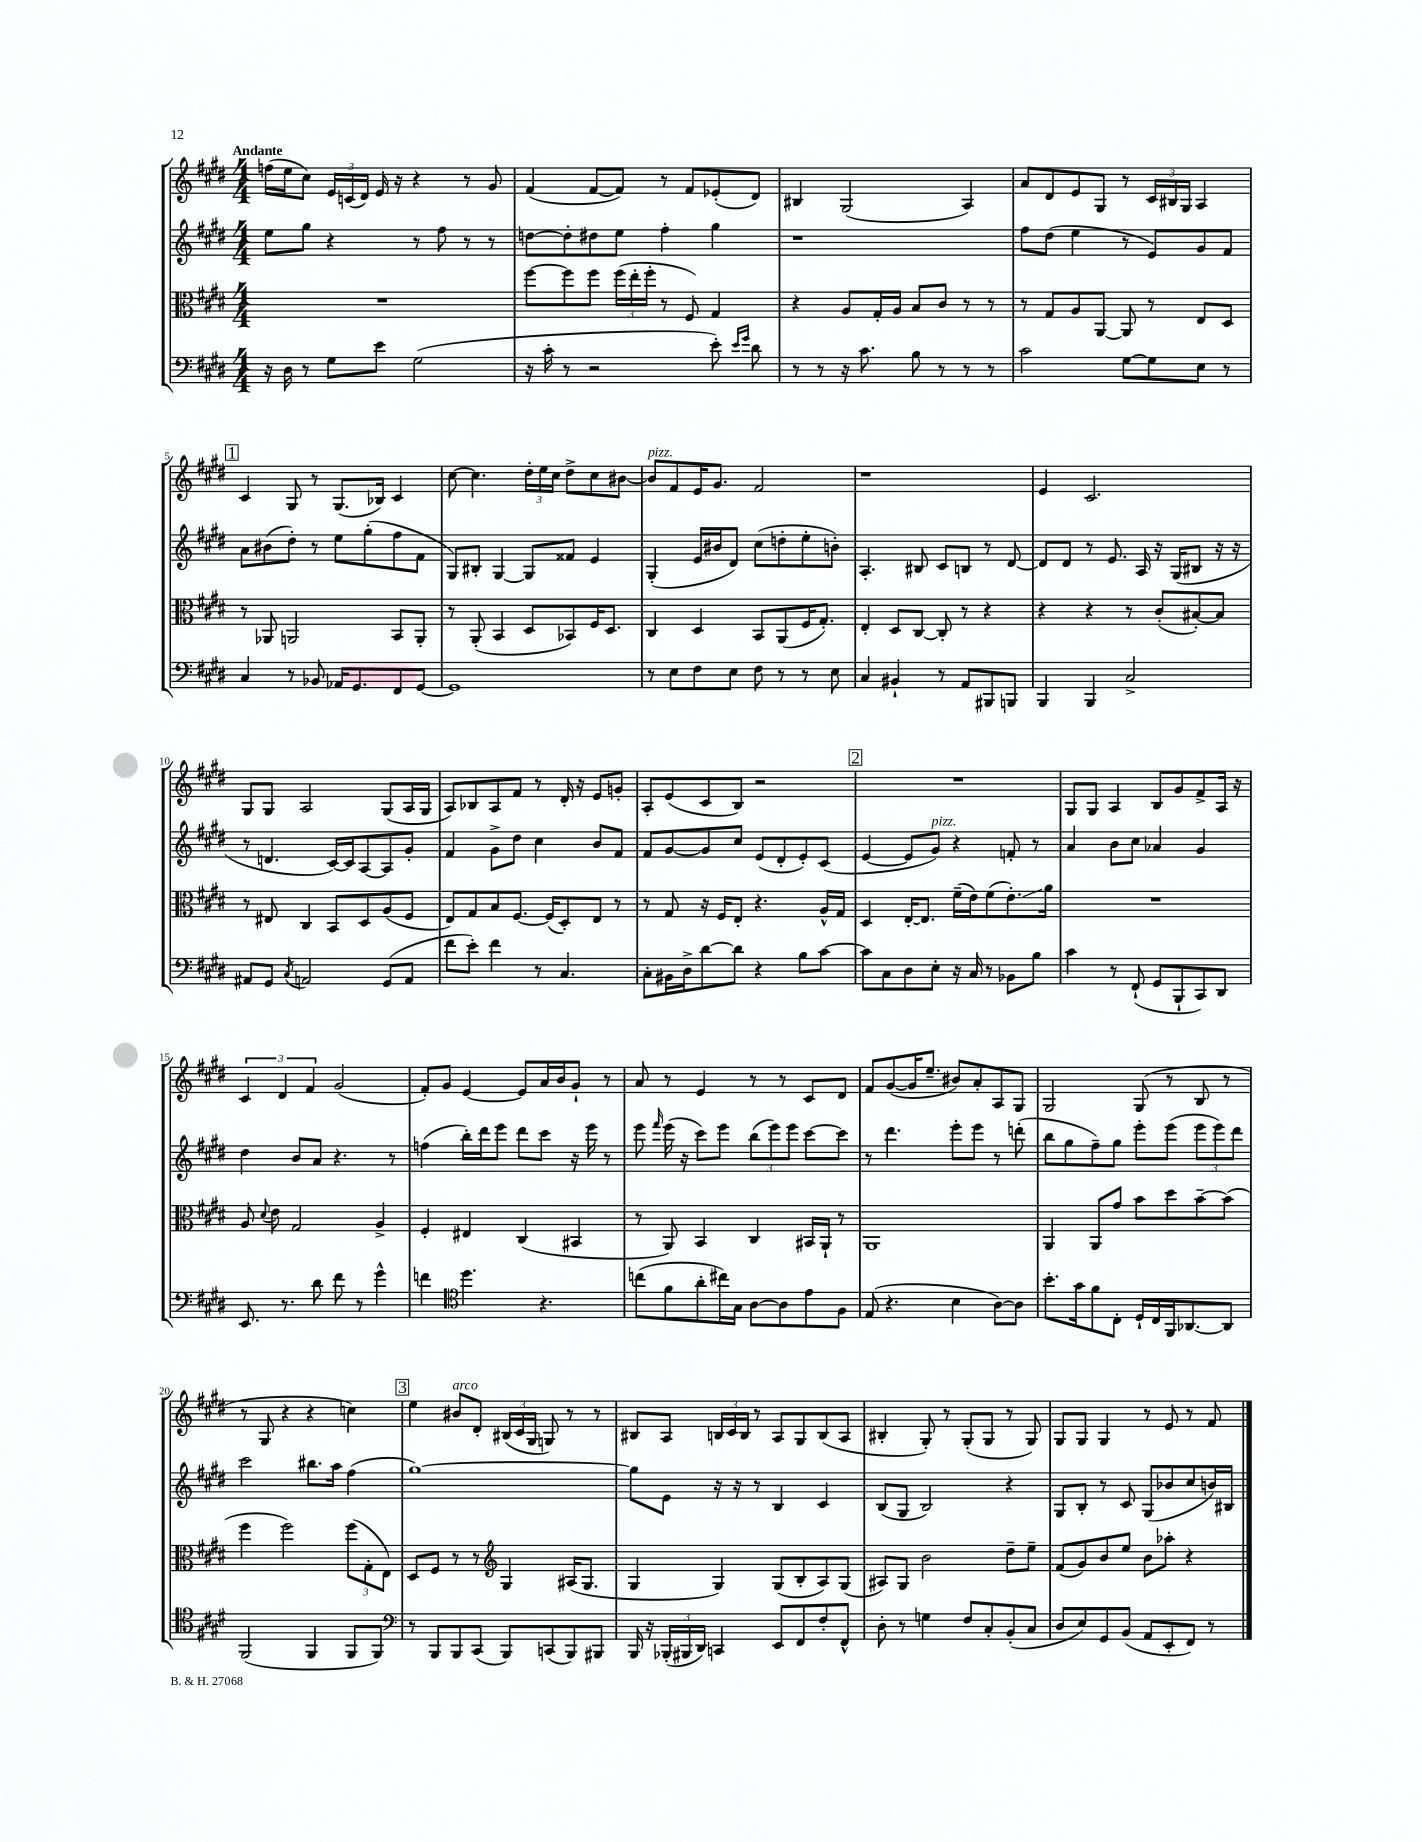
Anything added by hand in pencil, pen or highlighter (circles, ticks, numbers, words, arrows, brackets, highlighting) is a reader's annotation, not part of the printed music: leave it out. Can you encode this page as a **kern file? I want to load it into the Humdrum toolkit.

**kern	**kern	**kern	**kern
*staff4	*staff3	*staff2	*staff1
*clefF4	*clefC3	*clefG2	*clefG2
*k[f#c#g#d#]	*k[f#c#g#d#]	*k[f#c#g#d#]	*k[f#c#g#d#]
*M4/4	*M4/4	*M4/4	*M4/4
16r	1r	8ee	(16ff
16D#	.	.	16ee
8r	.	8gg#	8cc#)
8G#	.	4r	24e
.	.	.	(24c
.	.	.	24d#)
8e	.	.	16e
.	.	.	16r
(2G#	.	8r	4r
.	.	8ff#	.
.	.	8r	8r
.	.	8r	8g#
=	=	=	=
16r	[8ff#	[8dd	(4f#
16c#'	.	.	.
8r	8ff#]	8dd']	.
2r	8ff#	8dd#	[8f#
.	(24ff#	8ee	8f#])
.	24ee'	.	.
.	24ff#'	.	.
.	8r	4ff#'	8r
.	8F#)	.	8f#
8e')	4G#	4gg#	(8e-'
16qqe	.	.	.
16qqg#	.	.	.
8d#	.	.	8d#)
=	=	=	=
8r	4r	1r	4B#
8r	.	.	.
16r	8A	.	(2G#
8.c#	.	.	.
.	16G#'	.	.
.	16A	.	.
8B	8B	.	.
8r	8c#	.	.
8r	8r	.	4A)
8r	8r	.	.
=	=	=	=
2c#	8r	8ff#	8a
.	8G#	(8dd#	8d#
.	8A	4ee	8e
.	[8AA	.	8G#
[8G#	8AA]	8r	8r
8G#]	8r	8e)	24c#
.	.	.	24B#
.	.	.	24G#
8E	8E	8g#	4A
8r	8D#	8f#	.
=	=	=	=
4C#	8r	8a	4c#
.	8AA-	(8b#	.
8r	2AA	8dd#')	8G#
8BB-	.	8r	8r
16AA-	.	8ee	(8.G#
8.GG#	.	.	.
.	.	(8gg#'	.
.	.	.	16B-)
8FF#	8BB	8ff#	4c#
[8GG#	8AA'	8f#	.
=	=	=	=
1GG#]	8r	8G#)	[8cc#
.	(8AA'	8B#'	4.cc#]
.	4BB	[4G#	.
.	8D#	8G#]	24dd#'
.	.	.	24ee
.	.	.	24cc#
.	8BB-)	8f##	8dd#^
.	16F#	4e	8cc#
.	8.D#	.	.
.	.	.	[8b#
=	=	=	=
8r	4C#	(4G#'	8b#]
8E	.	.	8f#
8F#	4D#	16e	16e
.	.	16b#	8.g#
8E	.	8d#)	.
8F#	8BB	(8cc#	2f#
8r	(8AA	8dd'	.
8r	16F#	8ee'	.
.	8.G#')	.	.
8E	.	8b')	.
=	=	=	=
4C#	4E'	4.A'	1r
4BB#`	8D#	.	.
.	[8C#	8B#	.
8r	8C#']	8c#	.
8AA	8r	8B	.
8BBB#	4r	8r	.
8BBB	.	[8d#	.
=	=	=	=
4BBB	4r	8d#]	4e
.	.	8d#	.
4BBB	4r	8r	2.c#
.	.	8.e	.
2C#^	8r	.	.
.	.	16A	.
.	(8c#'	16r	.
.	.	(16G#	.
.	[8B#')	8B#	.
.	8B#]	16r	.
.	.	16r	.
=	=	=	=
8AA#	8r	8r	8G#
8GG#	8E#	4.d	8G#
8qC#	.	.	.
2AA	4C#	.	2A
.	8BB	[16c#)	.
.	.	16c#]	.
.	8D#	[8A	.
(8GG#	(8A	8A]	(8G#
8AA	8F#	8g#'	16A
.	.	.	16G#
=	=	=	=
8f#	8E)	4f#	8A)
8e')	8G#	.	8B-
4f#	8B	8g#^	8A
.	[8.F#	8dd#	8f#
8r	.	4cc#	8r
.	(16F#]	.	.
4.C#	8D#')	.	16d#'
.	.	.	16r
.	8E	8b	8e
.	8r	8f#	8g'
=	=	=	=
8C#'	8r	8f#	8A'
16BB#	8G#	[8g#	(8e
16D#^	.	.	.
[8d#	16r	8g#]	8c#
.	16F#	.	.
8d#]	8E'	8cc#	8B)
4r	4.r	(8e	2r
.	.	8d#'	.
8B	.	8e')	.
[8c#	16A^^	(8c#	.
.	16G#	.	.
=	=	=	=
8c#]	4D#	[4e	1r
8C#	.	.	.
8D#	[16E'	8e]	.
.	8.E]	.	.
8E'	.	8g#)	.
16r	(16f#~	4r	.
16C#	16e)	.	.
8r	(8f#	.	.
8BB-	8.e')	8f'	.
8B	.	8r	.
.	16a	.	.
=	=	=	=
4c#	1r	4a	8G#
.	.	.	8G#
8r	.	8b	4A
(8FF#`	.	8cc#	.
8GG#	.	4a-	8B
8BBB`	.	.	8g#
8CC#)	.	4g#	8f#^
8DD#	.	.	16A
.	.	.	16r
=	=	=	=
8.EE	8A	4dd#	6c#
.	8qqd#	.	.
.	8e	.	.
.	.	.	6d#
8.r	.	.	.
.	2G#	8b	.
.	.	.	6f#
8d#	.	8a	.
8f#	.	4.r	(2g#
8r	.	.	.
4g#^^	4A^	.	.
.	.	8r	.
=	=	=	=
4f	4F#'	(4ff	8f#')
.	.	.	8g#
*clefC4	*	*	*
4.dd#	4E#	16bb')	[4e
.	.	16ddd#	.
.	.	8eee	.
.	(4C#	8ddd#	8e]
4.r	.	8ccc#	16a
.	.	.	16b
.	4BB#	16r	8g#`
.	.	16eee	.
.	.	8r	8r
=	=	=	=
(8cc	8r	8eee	8a
.	.	16qqfff#	.
8f#	8AA)	(16eee	8r
.	.	16r	.
8a'	4BB	8ccc#)	4e
16cc#)	.	8eee	.
16G#	.	.	.
[8A	4C#	(12bb	8r
.	.	12eee)	.
8A]	.	.	8r
.	.	12eee	.
8e	16BB#	[8ccc#	8c#
.	16AA`	.	.
8F#	8r	8ccc#]	8d#
=	=	=	=
(8E	1AA	8r	8f#
4.r	.	4.ddd#	([8g#
.	.	.	16g#]
.	.	.	8.ee~
4B	.	8eee'	8b#)
.	.	8eee	8a'
[8A)	.	8r	8A
8A]	.	(8ddd'	8G#
=	=	=	=
8.b'	4AA	8bb	2G#
.	.	8gg#	.
16g#	.	.	.
8f#	8AA	8ff#~)	.
8C#'	8g#	8gg#	.
16D#`	8b	8eee'	(8G#
16C#	.	.	.
16FF#	8dd#	(8eee	8r
[8.AA-	.	.	.
.	[8b~	12eee	8B
.	.	12eee)	.
8AA-]	(8b]	.	8r
.	.	12ddd#	.
=	=	=	=
(2FF#	4ff#	2ccc#	8r
.	.	.	8G#
.	2ff#)	.	4r
4FF#	.	8.bb#	4r
.	.	16aa	.
8FF#	(12ff#	(4ff#	4cc)
.	12G#'	.	.
8FF#)	.	.	.
.	12E)	.	.
=	=	=	=
*clefF4	*	*	*
8r	8D#	[1gg#)	4ee
8BBB	8F#	.	.
8BBB	8r	.	8b#
(8CC#	8r	.	8d#'
*	*clefG2	*	*
8BBB)	4G#	.	(24B#
.	.	.	24c#
.	.	.	24G#
(8CC	.	.	8G)
8BBB)	(16A#	.	8r
.	8.G#	.	.
8BBB#	.	.	8r
=	=	=	=
16BBB	4G#	8gg#]	8B#
16r	.	.	.
(24BBB-'	.	8e	8A
24BBB#	.	.	.
24DD#)	.	.	.
4CC	4G#)	16r	24B
.	.	.	24c#
.	.	16r	.
.	.	.	24B
.	.	8r	8r
8EE	(8G#	4B	8A
8FF#	8B'	.	8G#
8F#'	8A)	4c#	(8B
8FF#^^	(8G#	.	8A
=	=	=	=
8D#'	8A#)	(8B	4B#'
8r	8G#	8G#	.
4G	2b	2B)	8G#')
.	.	.	8r
8F#	.	.	(8G#'
8C#'	.	.	8G#
(8BB'	8dd#~	4r	8r
8C#	8ee~	.	8G#)
=	=	=	=
8D#	(8f#	8G#	8G#
8E)	8g#)	8B'	8G#
8GG#	8b	8r	4G#
(8BB	8ee	8c#	.
8AA	8b	(8G#	8r
8EE'	8aa-'	8b-	8e
8FF#)	4r	8cc#	8r
8r	.	16b)	8f#
.	.	16B#	.
==	==	==	==
*-	*-	*-	*-
